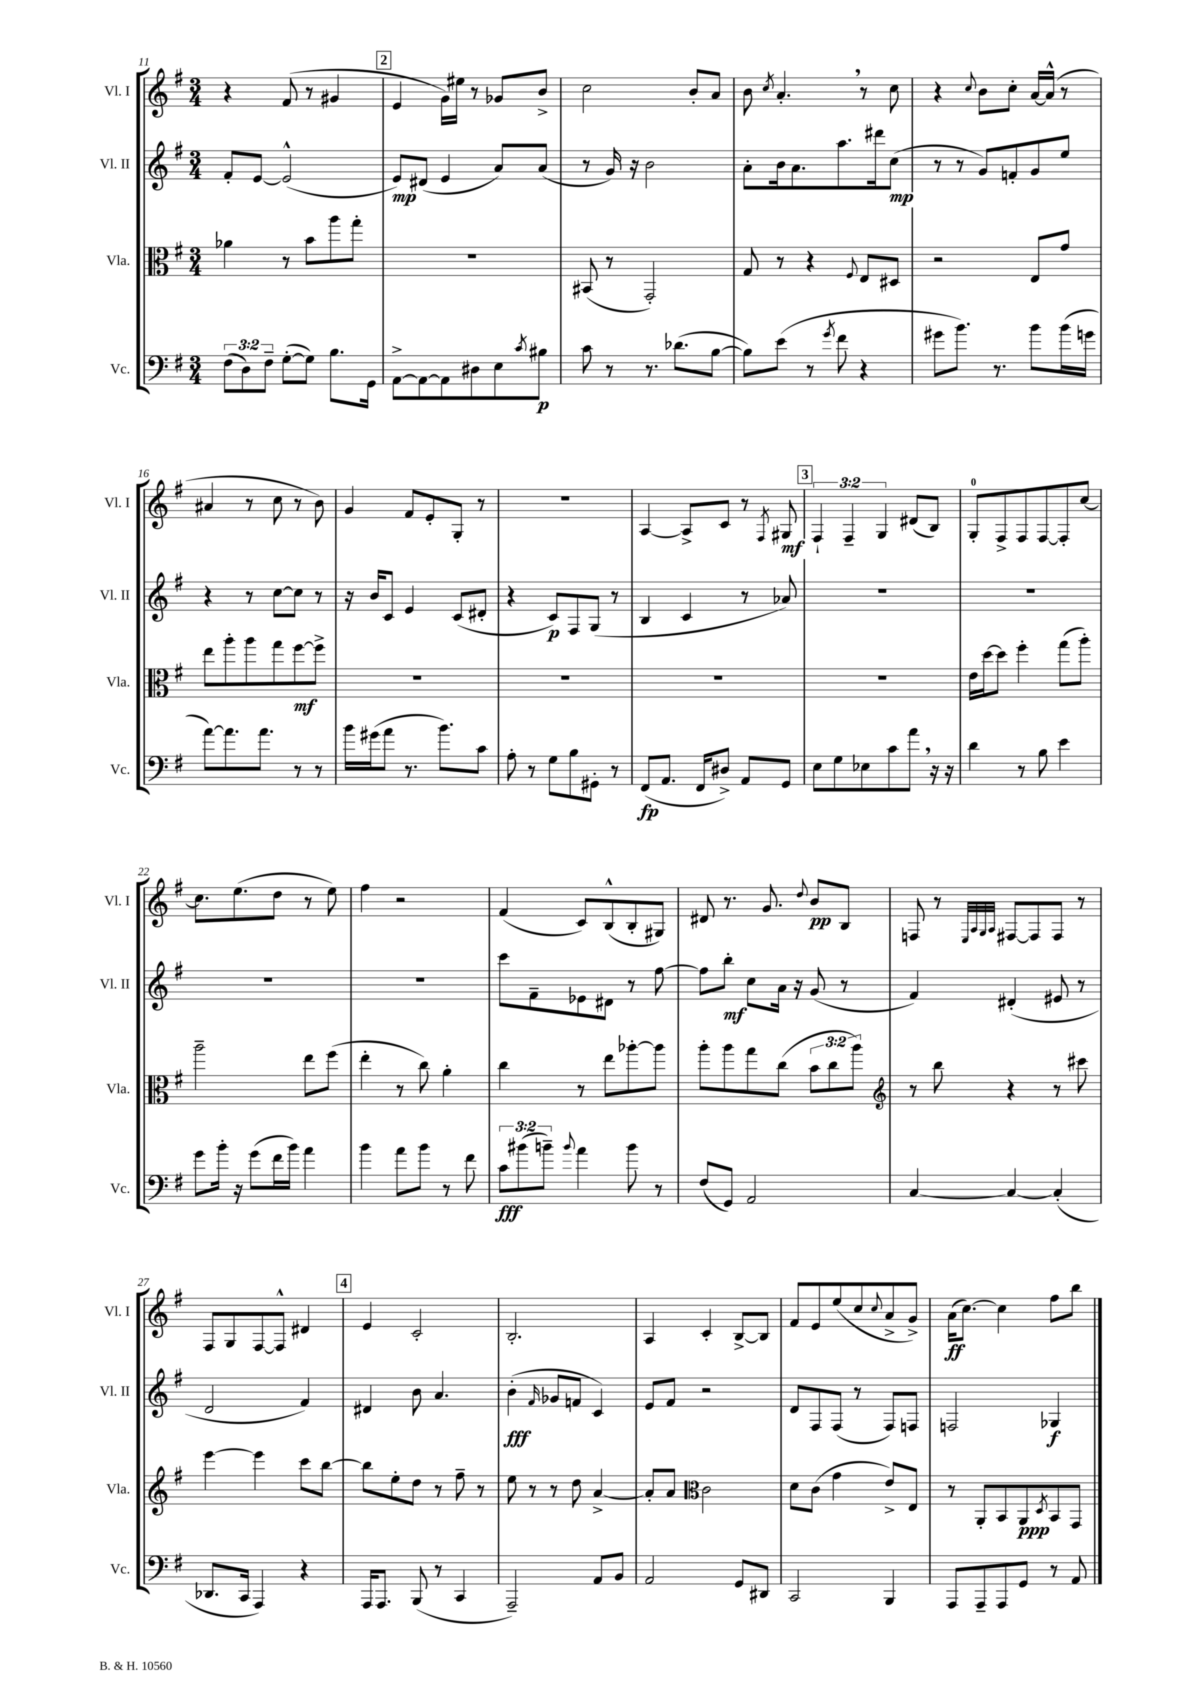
<<
\new StaffGroup <<
\new Staff = "s0" \with { instrumentName = "Vl. I" shortInstrumentName = "Vl. I" } {
    \clef treble \key g \major \numericTimeSignature \time 3/4 \override Staff.TupletNumber.text = #tuplet-number::calc-fraction-text
    r4 fis'8( r8 gis'4 |
    \mark \markup { \box "2" } e'4 g'16) eis''16 r8 ges'8 b'8-> |
    c''2 b'8-. a'8 |
    b'8 \acciaccatura { c''8 } a'4.-. \breathe r8 c''8 |
    r4 \appoggiatura { c''8 } b'8 c''8-. a'16~ a'16-^( r8 |
    ais'4 r8 c''8 r8 b'8) |
    g'4 fis'8 e'8-. g8-. r8 |
    R2. |
    a4~ a8-> c'8 r8 \acciaccatura { fis8 } gis8\mf |
    \mark \markup { \box "3" } \tuplet 3/2 { fis4-! fis4-- g4 } dis'8( b8) |
    g8-0-. fis8-> fis8 fis8~ fis8-. c''8~ |
    c''8. e''8.( d''8 r8 e''8) |
    fis''4 r2 |
    fis'4( c'8) b8-^( b8-. gis8) |
    dis'8 r8. g'8. \appoggiatura { d''8 } b'8\pp b8 |
    f8 r8 \grace { e32 a32 g32 a32 } fis8~ fis8 fis8 r8 |
    fis8 g8 fis8~ fis8-^ dis'4 |
    \mark \markup { \box "4" } e'4 c'2-. |
    b2.-. |
    a4 c'4-. b8~-> b8 |
    fis'8 e'8 e''8( c''8 \appoggiatura { c''8 } a'8-> g'8->) |
    a'16\ff( c''8.~) c''4 fis''8 b''8 \bar "|." |
}
\new Staff = "s1" \with { instrumentName = "Vl. II" shortInstrumentName = "Vl. II" } {
    \clef treble \key g \major \numericTimeSignature \time 3/4
    fis'8-. e'8~ e'2-^( |
    \mark \markup { \box "2" } e'8\mp) dis'8( e'4 a'8) a'8( |
    r8 g'16) r16 b'2 |
    a'8-. b'16 a'8. a''8. dis'''16 c''8\mp( |
    r8 r8 g'8) f'8-. g'8 e''8 |
    r4 r8 c''8~ c''8 r8 |
    r16 b'16 c'8 e'4 c'8( dis'8-. |
    r4 c'8\p) fis8 g8( r8 |
    b4 c'4 r8 aes'8) |
    \mark \markup { \box "3" } R2. |
    R2. |
    R2. |
    R2. |
    c'''8 fis'8-- ees'8 dis'8 r8 fis''8~ |
    fis''8 b''8-.\mf c''8 a'16 r16 g'8( r8 |
    fis'4) dis'4-.( eis'8 r8 |
    d'2 fis'4) |
    \mark \markup { \box "4" } dis'4 b'8 a'4. |
    b'4-.\fff( \grace { fis'16 } ges'8 f'8 c'4) |
    e'8 fis'8 r2 |
    d'8 fis8 fis8( r8 fis8) f8 |
    f2 ges4\f \bar "|." |
}
\new Staff = "s2" \with { instrumentName = "Vla." shortInstrumentName = "Vla." } {
    \clef alto \key g \major \numericTimeSignature \time 3/4 \override Staff.TupletNumber.text = #tuplet-number::calc-fraction-text
    aes'4 r8 b'8 a''8 g''8-. |
    \mark \markup { \box "2" } R2. |
    bis,8( r8 g,2-.) |
    g8 r8 r4 \appoggiatura { fis8 } e8 dis8 |
    r2 e8 g'8 |
    e''8 a''8-. a''8 g''8 fis''8~\mf fis''8-> |
    R2. |
    R2. |
    R2. |
    \mark \markup { \box "3" } R2. |
    e'16 d''16~ d''8 fis''4-. g''8( a''8-.) |
    a''2-- e''8 fis''8( |
    e''4-. r8 c''8) a'4-. |
    c''4 r8 e''8 aes''8~-. aes''8 |
    a''8-. a''8 g''8 c''8( \tuplet 3/2 { b'8 c''8 a''8) } |
    \clef treble r8 b''8 r4 r8 cis'''8 |
    e'''4~ e'''4 c'''8 b''8~ |
    \mark \markup { \box "4" } b''8 e''8-. d''8 r8 fis''8-- r8 |
    e''8 r8 r8 d''8 a'4~-> |
    a'8-. a'8 \clef alto c'2 |
    d'8 c'8( g'4 e'8->) e8 |
    r8 a,8-. b,8 a,8\ppp \acciaccatura { d8 } b,8 g,8 \bar "|." |
}
\new Staff = "s3" \with { instrumentName = "Vc." shortInstrumentName = "Vc." } {
    \clef bass \key g \major \numericTimeSignature \time 3/4 \override Staff.TupletNumber.text = #tuplet-number::calc-fraction-text
    \tuplet 3/2 { fis8( d8) fis8-- } g8~-.( g8) b8. g,16 |
    \mark \markup { \box "2" } a,8~-> a,8~ a,8 dis8 e8 \acciaccatura { c'8 } bis8\p |
    c'8 r8 r8. des'8.( b8~ |
    b8) e'8( r8 \acciaccatura { g'8 } fis'8 r4 |
    gis'8 b'8.) r8. b'8 b'16( g'16 |
    a'8~) a'8. a'8. r8 r8 |
    b'16 gis'16( a'8 r8. b'8.) c'8 |
    a8-. r8 g8 b8 gis,8-. r8 |
    fis,8\fp( a,8. fis,16 dis8->) a,8 g,8 |
    \mark \markup { \box "3" } e8 g8 ees8 c'8 a'8 \breathe r16 r16 |
    d'4 r8 b8 e'4 |
    g'8 b'16-. r16 g'8( fis'16 b'16) a'4 |
    b'4 a'8 b'8 r8 fis'8 |
    \tuplet 3/2 { c'8\fff bis'8( b'8--) } \appoggiatura { b'8 } a'4 b'8 r8 |
    fis8( g,8) a,2 |
    c4~ c4~ c4-.( |
    des,8. c,16 a,,4) r4 |
    \mark \markup { \box "4" } a,,16 a,,8. b,,8( r8 c,4 |
    a,,2--) a,8 b,8 |
    a,2 g,8 dis,8 |
    c,2 b,,4 |
    a,,8 a,,8-- a,,8 g,8 r8 a,8 \bar "|." |
}
>>
>>
\layout { \context { \Score currentBarNumber = #11 } }
